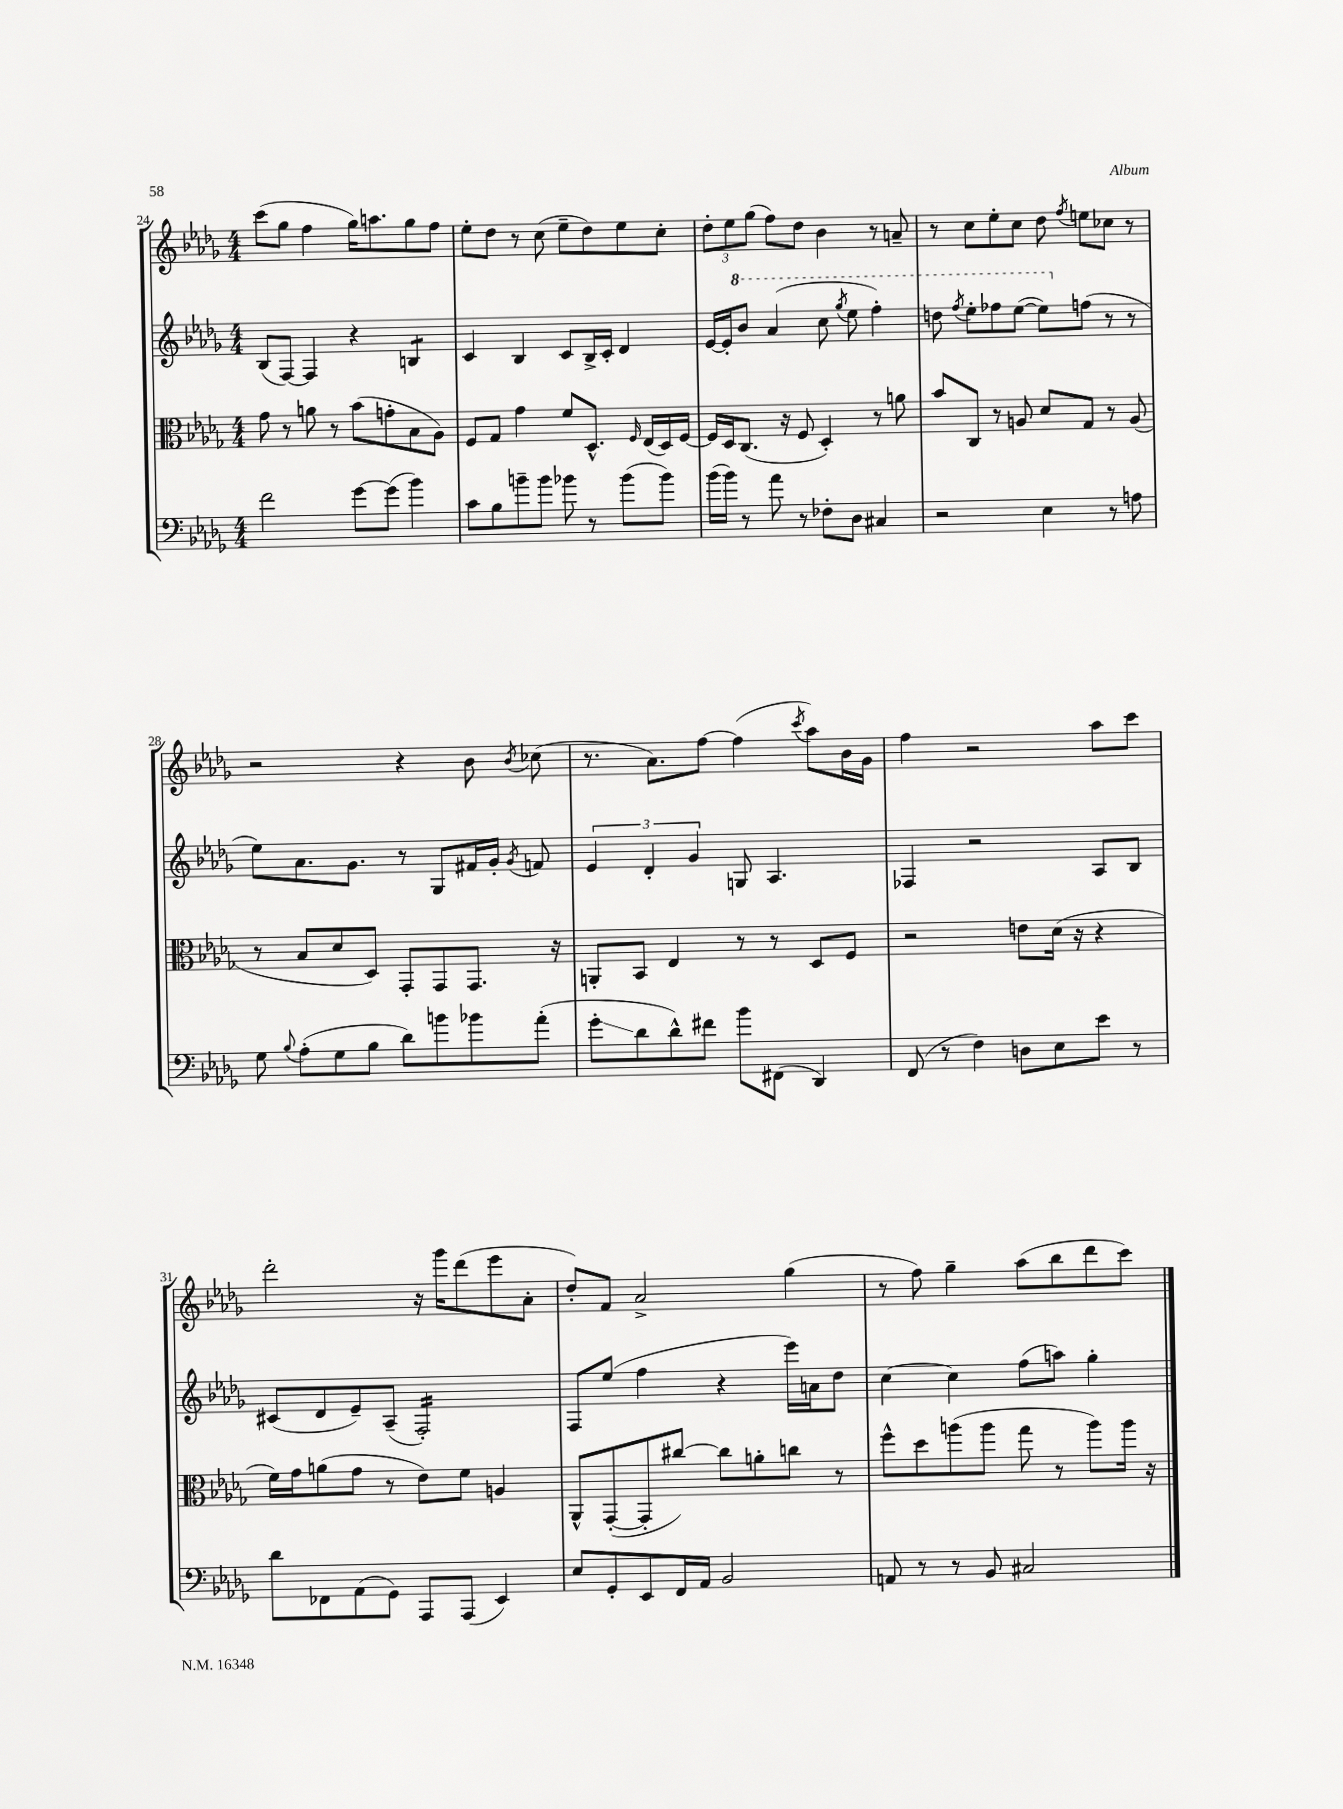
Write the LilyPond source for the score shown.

<<
\new StaffGroup <<
\new Staff = "s0" {
    \clef treble \key des \major \numericTimeSignature \time 4/4
    \autoBeamOff c'''8[( ges''8] f''4 ges''16[) a''8. ges''8 f''8] |
    ees''8[-. des''8] r8 c''8( ees''8[-- des''8) ees''8 c''8]-. |
    \tuplet 3/2 { des''8[-. ees''8 ges''8]( } f''8[) des''8] bes'4 r8 a'8-- |
    r8 c''8[ ees''8-. c''8] des''8 \acciaccatura { f''8 } e''8[ ces''8] r8 |
    r2 r4 bes'8 \acciaccatura { bes'8 } ces''8( |
    r8. aes'8.[) f''8]~ f''4( \acciaccatura { c'''8 } aes''8[) bes'16 ges'16] |
    f''4 r2 aes''8[ c'''8] |
    des'''2-. r16 ges'''16[ des'''8( ees'''8 aes'8]-. |
    des''8[-.) f'8] aes'2-> ges''4( |
    r8 f''8) ges''4-- aes''8[( bes''8 des'''8 c'''8]) \bar "|." |
}
\new Staff = "s1" {
    \clef treble \key des \major \numericTimeSignature \time 4/4
    \autoBeamOff bes8[( f8]~) f4 r4 b4:8 |
    c'4 bes4 c'8[ bes16-> c'16]-. des'4 |
    ees'16[~ ees'16-. \ottava #1 bes''8] aes''4( c'''8 \acciaccatura { ges'''8 } ees'''8 f'''4-.) |
    d'''8 \acciaccatura { f'''8 } ees'''8[-. fes'''8 ees'''8]~( ees'''8[) \ottava #0 f''!8]( r8 r8 |
    ees''8[) aes'8. ges'8.] r8 ges8[ fis'16 ges'16]-. \acciaccatura { ges'8 } f'8 |
    \tuplet 3/2 { ees'4 des'4-. ges'4 } g8 aes4. |
    fes4 r2 aes8[ bes8] |
    cis'8[( des'8 ees'8--) aes8]--( f2:16-.) |
    f8[ ees''8]( f''4 r4 ees'''16[) a'16 des''8] |
    c''4~ c''4 f''8[( a''8]) ges''4-. \bar "|." |
}
\new Staff = "s2" {
    \clef alto \key des \major \numericTimeSignature \time 4/4
    \autoBeamOff ges'8 r8 a'8 r8 bes'8[( g'8-. bes8 aes8]) |
    f8[ ges8] ges'4 f'8[ des8.]-^ \grace { f16 } ees16[( des16) f16]~ |
    f16[ des16 c8.]( r16 f8 des4-.) r8 a'8 |
    bes'8[ c8] r8 a8 des'8[ ges8] r8 a8( |
    r8 bes8[ des'8 des8]) ges,8[-. ges,8 ges,8.] r16 |
    a,8[-. bes,8] ees4 r8 r8 des8[ f8] |
    r2 e'8[ des'16]( r16 r4 |
    f'16[) ges'16 a'8( ges'8] r8 ees'8[) f'8] a4 |
    aes,8[-^ ges,8~-.( ges,8-. cis''8]~) cis''8[ a'8-. c''8] r8 |
    f''8[-^ des''8 a''8( a''8] ges''8 r8 a''8[) a''16] r16 \bar "|." |
}
\new Staff = "s3" {
    \clef bass \key des \major \numericTimeSignature \time 4/4
    \autoBeamOff f'2 ges'8[~ ges'8]( bes'4) |
    c'8[ bes8 b'8-- b'8] bes'8 r8 bes'8[( bes'8]) |
    bes'16[( bes'16]) r8 aes'8 r8 fes8[-. des8] cis4 |
    r2 ees4 r8 a8 |
    ges8 \appoggiatura { bes8 } aes8[-.( ges8 bes8] des'8[) b'8 bes'8 aes'8]-.( |
    ges'8[-.\glissando des'8 des'8-^) fis'8] bes'8[ fis,8]( des,4) |
    f,8( r8 f4) d8[ ees8 ees'8] r8 |
    des'8[ fes,8 aes,8( ges,8]) aes,,8[ aes,,8]( ees,4) |
    ees8[ ges,8-. ees,8 f,16 aes,16] bes,2 |
    a,8 r8 r8 bes,8 cis2 \bar "|." |
}
>>
>>
\layout { \context { \Score currentBarNumber = #24 } }
